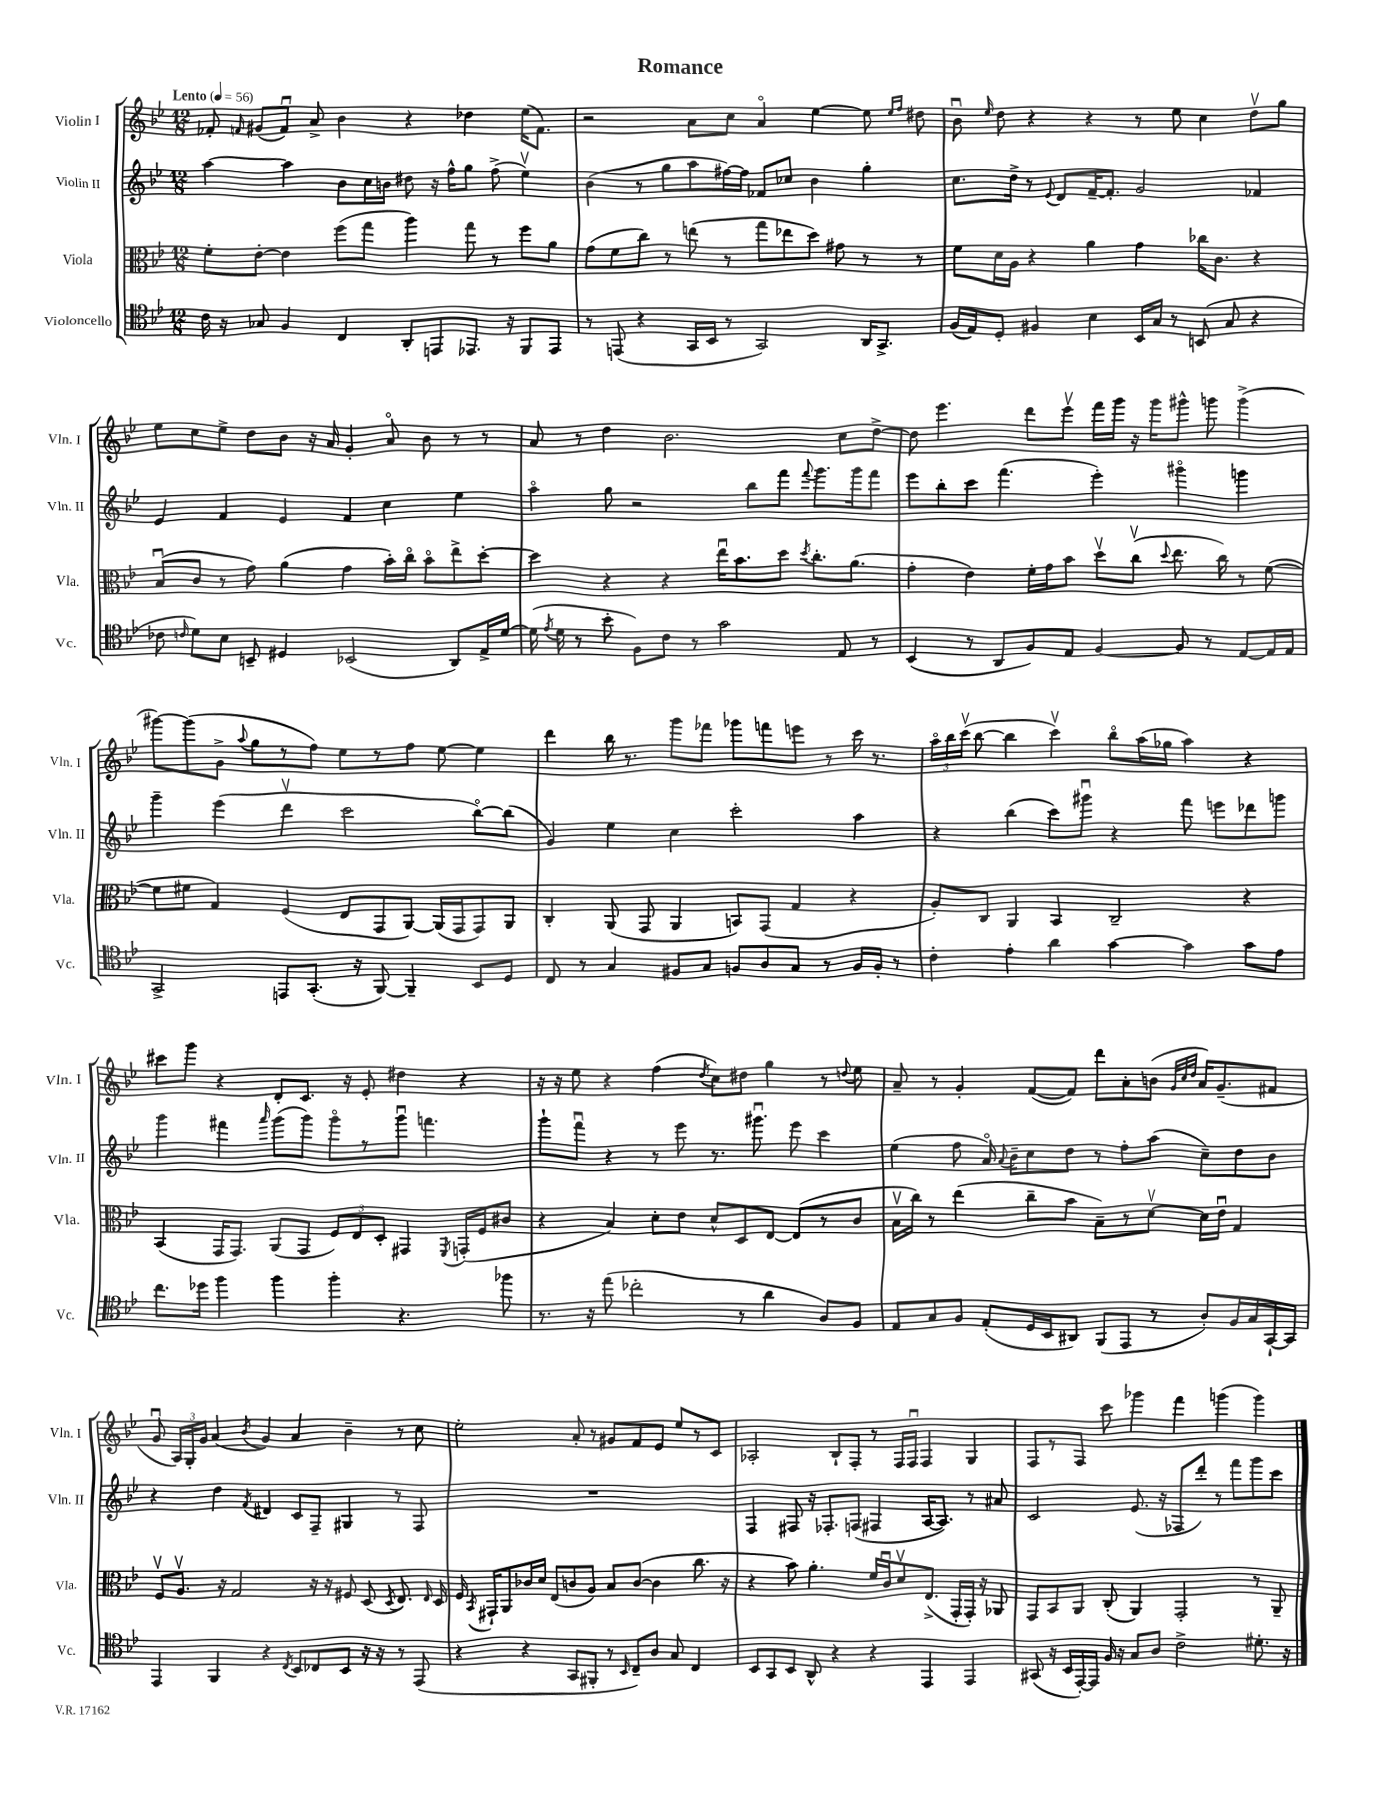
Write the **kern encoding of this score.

**kern	**kern	**kern	**kern
*staff4	*staff3	*staff2	*staff1
*clefC4	*clefC3	*clefG2	*clefG2
*k[b-e-]	*k[b-e-]	*k[b-e-]	*k[b-e-]
*M12/8	*M12/8	*M12/8	*M12/8
*MM56	*MM56	*MM56	*MM56
16c\	8f'\L	[4aa\	8f-'/
16r	.	.	.
.	.	.	16qqf/
8G-/	[8e-'\J	.	(8g#/L
4F/	4e-\]	4aa\]	8fu/J)
.	.	.	8a^/
4C/	(8ff\L	8b-\L	4b-\
.	8gg\J	16cc\L	.
.	.	16b\JJ	.
8AA'/L	4aa\)	8dd#\	4r
8EE/	.	16r	.
.	.	16ff^^\LK	.
8.EE-/J	8gg\	8gg\J	4dd-\
.	8r	(8ff^\	.
16r	.	.	.
8FF/L	8ff\L	4ee-v\)	(16ee-\LK
.	.	.	8.f\J)
8EE-/J	8a\J	.	.
=	=	=	=
8r	(8g\L	(4b-\	2r
(8EE/	8f\	.	.
4r	8cc\J)	8r	.
.	8r	8gg\L	.
16GG/LL	(8ee\	8aa\	8a\L
16BB-/JJ	.	.	.
8r	8r	[16ff#\L)	8cc\J
.	.	16ff#\]JJ	.
2GG/)	8gg\L	8f-/L	4ao/
.	8ee-\	8cc-/J	.
.	8dd\J)	4b-\	[4ee-\
.	8g#\	.	.
16AA/LK	8r	4gg'\	8ee-\]
8.GG^/J	.	.	.
.	.	.	16qqee-/LL
.	.	.	16qqff/JJ
.	8r	.	8dd#\
=	=	=	=
(16F/LL	8f\L	8.cc\L	8b-u\
16E-/J)	.	.	.
.	.	.	16qqee-/
8D'/J	16d\L	.	8dd\
.	16A\JJ	16dd^\Jk	.
4F#/	4r	8r	4r
.	.	8qqe-/	.
.	.	8d/L	.
4B-\	4a\	[16f~/K	4r
.	.	8.f'/]J	.
16BB-/LL	4g\	2g/	8r
16G/JJ	.	.	.
8r	.	.	8ee-\
(8BB/	16cc-\LK	.	4cc\
.	8.c\J	.	.
8G/	.	.	.
4r	4r	4f-/	8ddv\L
.	.	.	8gg\J
=	=	=	=
8c-\	(8B-u/L	4e-/	8ee-\L
16qqc/	.	.	.
8d\L)	8c/J	.	8cc\
8B-\J	8r	4f/	8ee-^\J
8BB~/	8g\)	.	8dd\L
4D#/	(4a\	4e-/	8b-\J
.	.	.	16r
.	.	.	16a/
(2BB-/	4g\	4f/	4g'/
.	16b-'\LL)	4cc\	8ao/
.	16cco\JJ	.	.
.	8b-o\L	.	8b-\
8AA/L)	8ee-^\	4ee-\	8r
16E-^/L	[8dd'\J	.	8r
[16d/JJ	.	.	.
=	=	=	=
(16d\]	4dd\]	4aao\	8a/
8qe-/	.	.	.
16d\	.	.	.
8r	.	.	8r
8b-'\	4r	8gg\	4dd\
8F\L)	.	2r	.
8c\J	4r	.	2.b-\
8r	.	.	.
2g\	16ee-u\LK	.	.
.	8.b-\	.	.
.	.	8bb-\L	.
.	8dd\J	8fff\J	.
.	8qdd/	8qqfff/	.
.	8.cc'\L	8.ggg\L	.
8E-/	.	.	8cc\L
.	(8.a\J	16ggg\k	.
8r	.	8fff\J	[8dd^\J
=	=	=	=
(4BB-/	4g'\	8eee-\L	8dd\]
.	.	8bb-'\	4.eee-\
8r	4e-\)	8ccc\J	.
8AA/L	.	(4.fff\	.
8F/)	16f'\LL	.	8ddd\L
.	16g\J	.	.
8E-/J	8b-\J	.	8eee-v\J
[4F/	8ddv\L	4eee-'\)	16fff\LL
.	.	.	16ggg\JJ
.	(8ccv\J	.	16r
.	.	.	16ggg\LK
.	8qqdd/	.	.
8F/]	8.ee-\	4ggg#o\	8ggg#^^\J
8r	.	.	8ggg\
.	16cc\)	.	.
[8E-/L	8r	4ggg\	(4ggg^\
16E-/]L	([8f\	.	.
16E-/JJ	.	.	.
=	=	=	=
2GG^/	8f\]L	4ggg~\	[8ggg#\L)
.	8f#\J	.	(8ggg#\]
.	4G/)	(4eee-\	8g^\J
.	.	.	8qqaa/
.	.	.	8gg\L
8EE/L	(4F/	4dddv\	8r
(8.GG'/J	.	.	8ff\J)
.	8E-/L	2ccc\	8ee-\L
16r	.	.	.
[8FF/)	8GG/	.	8r
4FF~/]	[8AA/J)	.	8ff\J
.	(16AA/]LL	.	[8ee-\
.	16GG/J	.	.
8BB-/L	8GG/)	[8bb-o\L)	4ee-\]
8D/J	8AA/J	(8bb-\]J	.
=	=	=	=
8C/	4C'/	4g/)	4ddd\
8r	.	.	.
4G/	(8AA/	4ee-\	16bb-\
.	.	.	8.r
.	8GG/	.	.
8F#/L	4AA/	4cc\	8ggg\L
8G/J	.	.	8fff-\J
8F/L	8BB/L)	2ccc'\	8ggg-\L
8A/	(8GG/J	.	8fff\
8G/J	4G/	.	8eee\J
8r	.	.	8r
16F/LL	4r	4aa\	16ccc\
16F'/JJ	.	.	8.r
8r	.	.	.
=	=	=	=
4c'\	8A'/L)	4r	24aao\LL
.	.	.	24bb-\
.	.	.	(24cccv\JJ
.	8C/J	.	[8bb-\
4e-'\	4AA/	(4bb-\	4bb-\]
4a\	4BB-/	8ccc\L)	4cccv\)
.	.	8ggg#u\J	.
[4g\	2C~/	4r	8bb-o\L
.	.	.	(16aa\L
.	.	.	16gg-\JJ
4g\]	.	8fff\	4aa\)
.	.	8eee\L	.
8g\L	4r	8ddd-\	4r
8e-\J	.	8ggg\J	.
=	=	=	=
8.cc\L	(4BB-/	4ggg\	8ccc#\L
.	.	.	8ggg\J
16dd-\Jk	.	.	.
4ff\	16GG/LK	4fff#\	4r
.	8.GG/J)	.	.
.	.	16qqaaa/	.
4ff\	(8AA/L	(8ggg\L	8d'/L
.	8GG/J	8ggg\J)	8.c/J
4ff'\	12F/L)	8gggo\L	.
.	.	.	16r
.	12E-/	.	.
.	.	8r	8e-'/
.	12D'/J	.	.
4.r	4GG#/	8gggu\J	4dd#\
.	.	4.fff\	.
.	8qFF/	.	.
.	(16GG'/LL	.	4r
.	16F/J	.	.
8ff-\	8c#/J	.	.
=	=	=	=
8.r	4r	8ggg`\L	16r
.	.	.	16r
.	.	8fffu\J	8ee-\
16r	.	.	.
(8ee-\	4B-/)	4r	4r
2cc-'\	.	.	.
.	8d'\L	8r	(4ff\
.	8e-\J	8eee-\	.
.	.	.	8qdd/
.	8d^^/L	8.r	8cc\L)
8r	8D/	.	8dd#\J
.	.	8.ggg#u\	.
4a\	[8E-/J	.	4gg\
.	(8E-/]L	8eee-\	.
8A/L)	8r	4ccc\	8r
.	.	.	8qqdd/
8F/J	8c/J	.	8ee-\
=	=	=	=
8E-/L	16B-v\LL	(4ee-\	8a~/
.	16cc\JJ)	.	.
8G/	8r	.	8r
8F/J	(4ee-\	8ff\	4g'/
(8E-'/L	.	16ao/)	.
.	.	8qqa/	.
.	.	16b-~\LK	.
16D/L	8cc~\L	8cc\	([8f/L
16BB-/J	.	.	.
8AA#/J)	8b-\J	8dd\J	8f/]J)
(8FF/L	8B-~\L)	8r	8ddd\L
8EE-/J	8r	8ff'\L	8a'\
8r	[8dv\J	(8aa\J	(8b\J
.	.	.	32qqg/LLL
.	.	.	32qqcc/
.	.	.	32qqdd/JJJ
8A'/L)	16d\]LL	8cc~\L)	16a/LK)
.	16e-u\JJ	.	(8.g~/
16F/L	4G/	8dd\	.
16G/	.	.	.
[16GG`/	.	8b-\J	8f#/J
16GG/]JJ	.	.	.
=	=	=	=
4EE-/	8Fv/L	4r	8gu/
.	8.Av/J	.	24A/LL)
.	.	.	24G'/
.	.	.	24g/JJ
4FF/	.	4dd\	(4a/
.	16r	.	.
.	2G/	.	.
.	.	8qf/	8qb-/
4r	.	4d#/	4g/)
8qC/	.	.	.
8BB-/L	.	8c/L	4a/
8C-/	16r	8F~/J	.
.	16r	.	.
8BB-/J	8F#/	4G#/	4b-~\
16r	(8D/	.	.
16r	.	.	.
.	8qD/	.	.
8r	8.E-/)	8r	8r
(8EE-/	.	8F/	8cc\
.	16qqE-/	.	.
.	16D/	.	.
=	=	=	=
4r	16F/	1.r	2ee-'\
.	8qBB-/	.	.
.	16GG#`/LK	.	.
.	8AA/	.	.
4r	16c-/L	.	.
.	16d/JJ	.	.
.	(8E-/L	.	.
8GG/L	8c/	.	8a'/
8FF#'/J	8A/J)	.	8r
8r	8B-/L	.	8g#/L
16qqBB-/	.	.	.
8C~/L)	([8c/J	.	8f/
8A/J	4c\]	.	8e-/J
8G/	.	.	8ee-/L
4C/	8.cc\	.	8r
.	.	.	8c/J
.	16r	.	.
=	=	=	=
8BB-/L	4r	4F/	2A-'/
8GG/	.	.	.
8BB-/J	8b-\)	8F#/	.
8AA^^/	4.a'\	16r	.
.	.	8.F-'/L	.
4r	.	.	8B-`/L
.	.	(8F/J	8F'/J
4r	16f/LL	4F#/	8r
.	16cu/J	.	.
.	8dv/	.	16F/LL
.	.	.	16Fu/JJ
4EE-/	(8.E-^/J	[16A/LK	4F/
.	.	8.A/]J)	.
.	16GG'/LL	.	.
4EE-/	16GG'/JJ)	8r	4G/
.	16r	.	.
.	8AA-/	8a#/	.
=	=	=	=
(8GG#/	8GG/L	2c/	8F/L
16r	8BB-/	.	8r
16BB-/LL	.	.	.
[16EE-'/)	8AA/J	.	8F/J
16EE-/]JJ	.	.	.
16F/	(8C'/	.	8ccc\
16r	.	.	.
8G/L	4AA/)	(8.e-/	4ggg-\
8A/J	.	.	.
.	.	16r	.
2c^\	2GG'/	8F-/L	4fff\
.	.	8ddd'/J)	.
.	.	8r	(4ggg\
.	.	8fff\L	.
8.d#'\	8r	8ggg\	4ggg\)
.	8AA~/	8ccc\J	.
16r	.	.	.
==	==	==	==
*-	*-	*-	*-
